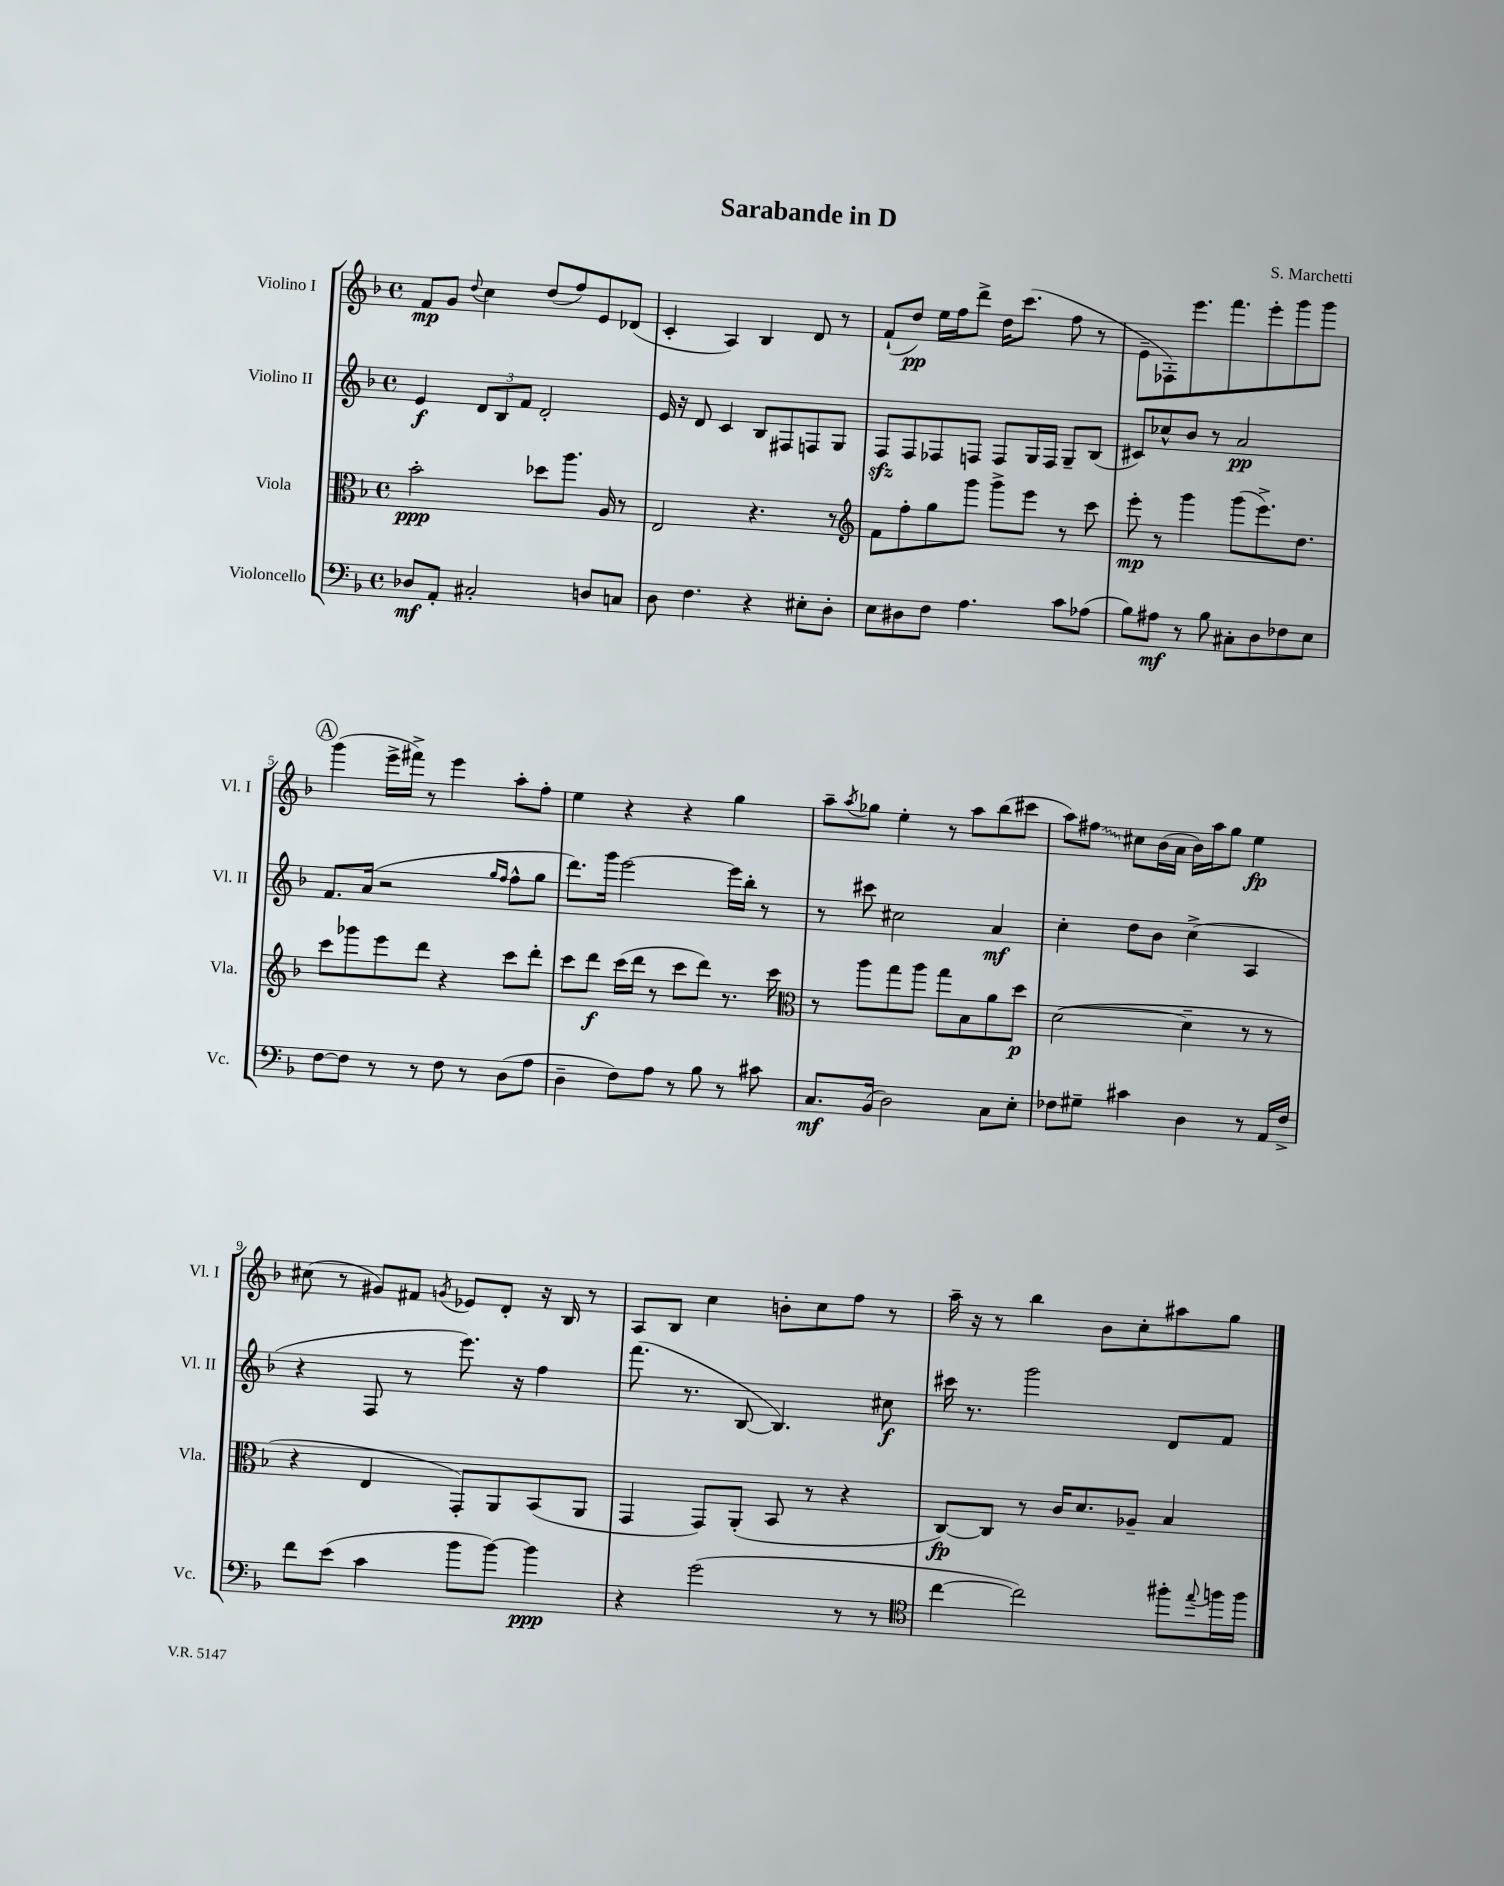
\header { title = "Sarabande in D" composer = "S. Marchetti" }
<<
\new StaffGroup <<
\new Staff = "s0" \with { instrumentName = "Violino I" shortInstrumentName = "Vl. I" } {
    \clef treble \key f \major \defaultTimeSignature \time 4/4
    f'8\mp g'8 \appoggiatura { d''8 } c''4 d''8( f''8) e'8 des'8( |
    c'4-. a4) bes4 d'8 r8 |
    f'8-!( d''8\pp) e''16 f''16 d'''8-> d''16 c'''8.( f''8 r8 |
    e'8-- fes8-.) e'''8. f'''8. e'''8-. g'''8 g'''8 |
    \mark \markup { \circle "A" } g'''4( e'''16-> fis'''16->) r8 e'''4 a''8-. f''8-. |
    e''4 r4 r4 g''4 |
    a''8-- \acciaccatura { a''8 } ges''8 e''4-. r8 a''8 bes''8( cis'''8 |
    a''8) \once \override Glissando.style = #'zigzag fis''8\glissando cis''8 bes'16( a'16 bes'16) a''16 g''8 e''4\fp |
    cis''8( r8 gis'8) fis'8 \acciaccatura { g'8 } ees'8 d'8-. r16 bes16 r8 |
    a8 bes8 c''4 b'8-. c''8 f''8 r8 |
    a''16-- r16 r8 bes''4 bes'8 c''8-. ais''8 g''8 \bar "|." |
}
\new Staff = "s1" \with { instrumentName = "Violino II" shortInstrumentName = "Vl. II" } {
    \clef treble \key f \major \defaultTimeSignature \time 4/4
    e'4\f \tuplet 3/2 { d'8 bes8 f'8 } d'2-. |
    e'16 r16 d'8 c'4 bes8 fis8 f8 g8 |
    f8\sfz f8 fes8 f8 f8 g16 f16 g8-- bes8( |
    cis'8) ces''8-^ bes'8 r8 a'2\pp |
    \mark \markup { \circle "A" } f'8. a'16( r2 \grace { g''16 f''16 } f''8-^ g''8 |
    d'''8.) g'''16 e'''2~ e'''16 bes''16-. r8 |
    r8 cis'''8 cis''2 a'4\mf |
    c''4-. d''8 bes'8 c''4->( a4 |
    r4 f8 r8 e'''8.) r16 f''4 |
    f'''8.( r8. bes8~ bes4.) cis''8\f |
    cis'''16 r8. g'''2 d'8 f'8 \bar "|." |
}
\new Staff = "s2" \with { instrumentName = "Viola" shortInstrumentName = "Vla." } {
    \clef alto \key f \major \defaultTimeSignature \time 4/4
    bes'2-.\ppp des''8 a''8. a16 r8 |
    e2 r4. r8 |
    \clef treble f'8 f''8-. g''8 g'''8 g'''8-> e'''8 r8 c'''8 |
    e'''8-.\mp r8 g'''4 g'''8( e'''8.->) d''8. |
    \mark \markup { \circle "A" } c'''8 ges'''8 e'''8 d'''8 r4 c'''8 d'''8-. |
    c'''8 d'''8\f c'''16( d'''16 r8 c'''8 d'''8) r8. c'''16 |
    \clef alto r8 a''8 g''8 a''8 g''8 bes8 a'8 d''8\p |
    d'2~( d'4-- r8 r8 |
    r4 e4 g,8-.) a,8 bes,8( a,8 |
    g,4 g,8) a,8-.( bes,8 r8 r4 |
    c8~\fp) c8 r8 c'16 d'8. aes8-- bes4 \bar "|." |
}
\new Staff = "s3" \with { instrumentName = "Violoncello" shortInstrumentName = "Vc." } {
    \clef bass \key f \major \defaultTimeSignature \time 4/4
    des8\mf a,8-. cis2-. d8 c8 |
    d8 f4. r4 eis8-. d8-. |
    e8 dis8 f8 a4. c'8 aes8( |
    bes8) ais8\mf r8 bes8 cis8-. d8 fes8 e8 |
    \mark \markup { \circle "A" } f8~ f8 r8 r8 f8 r8 d8( a8 |
    d4-- f8) a8 r8 bes8 r8 cis'8 |
    c8.\mf bes,16( d2) c8 e8-. |
    fes8 gis8-- cis'4 d4 r8 a,16 fes16-> |
    f'8 e'8( c'4 bes'8 bes'8~) bes'4\ppp |
    r4 g'2( r8 r8 |
    \clef tenor c''4~ c''2) fis''8-. \appoggiatura { e''8 } f''16 f''16 \bar "|." |
}
>>
>>
